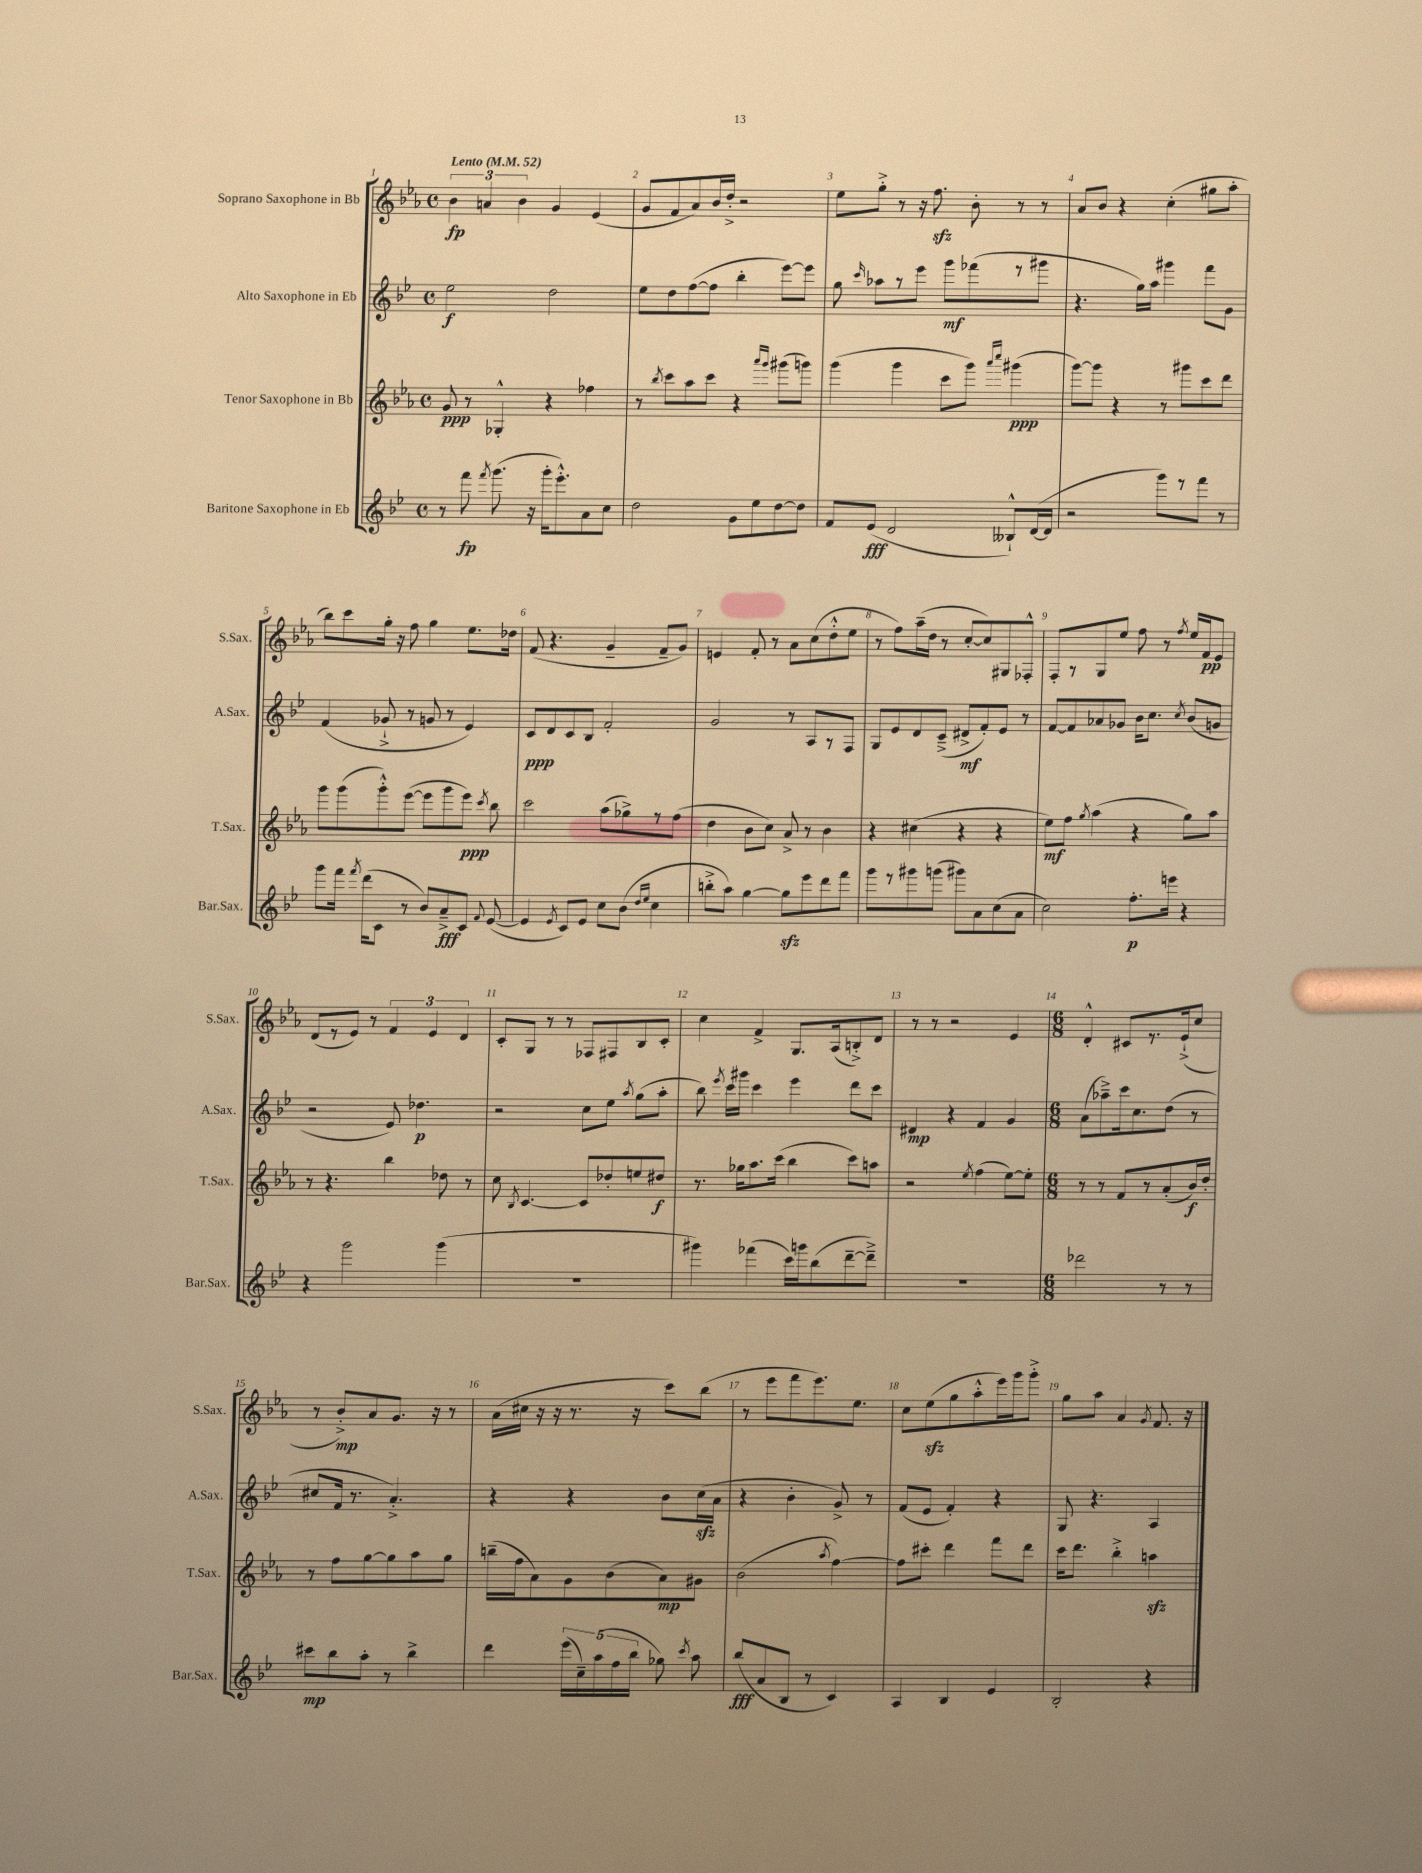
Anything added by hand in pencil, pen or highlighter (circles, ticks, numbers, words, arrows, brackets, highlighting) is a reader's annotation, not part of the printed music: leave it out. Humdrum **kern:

**kern	**kern	**kern	**kern
*staff4	*staff3	*staff2	*staff1
*clefG2	*clefG2	*clefG2	*clefG2
*k[b-e-]	*k[b-e-a-]	*k[b-e-]	*k[b-e-a-]
*M4/4	*M4/4	*M4/4	*M4/4
*met(c)	*met(c)	*met(c)	*met(c)
*MM52	*MM52	*MM52	*MM52
8r	8g/	2ee-\	6b-\
8fff\	8r	.	.
.	.	.	6a/
8qfff/	.	.	.
(8.ggg\	4G-'^^/	.	.
.	.	.	6b-\
16r	.	.	.
16ggg'\LK	4r	2dd\	4g/
8.eee-'^^\)	.	.	.
8a\	4ff-\	.	(4e-/
8cc\J	.	.	.
=	=	=	=
2dd\	8r	8ee-\L	8g/L
.	8qbb-/	.	.
.	8ccc\L	8dd\	8f/
.	8aa-\	([8ff\	8a-/)
.	8ccc\J	8ff\]J	16b-/L
.	.	.	16dd'^/JJ
8g\L	4r	4bb-'\	2r
8ee-\	.	.	.
.	16qqaaa-/LL	.	.
.	16qqggg/JJ	.	.
[8dd\	(8ggg#\L	[8eee-\L)	.
8dd\]J	8ggg\J)	8eee-\]J	.
=	=	=	=
8f/L	(4ggg\	8gg\	8ee-\L
.	.	16qqccc/	.
(8e-/J	.	8aa-\L	8gg'^\J
2d/	4ggg\	8r	8r
.	.	8eee-\J	16r
.	.	.	8.ff\
.	8ccc\L	8ggg\L	.
.	8ggg\J)	(8fff-\	8b-'\
.	16qqaaa-/LL	.	.
.	16qqcccc/JJ	.	.
8B--`^^/L)	(4ggg#\	8r	8r
([16d/L	.	8ggg#\J	8r
16d/]JJ	.	.	.
=	=	=	=
2r	[8ggg\L)	4.r	8a-/L
.	8ggg\]J	.	8b-/J
.	4r	.	4r
.	.	16gg\LL)	.
.	.	16aa\JJ	.
8ggg\L)	8r	4ggg#\	(4cc'\
8r	8ggg#\L	.	.
8fff\J	8ccc\	8fff\L	8gg#\L
8r	8ddd\J	8g\J	8aa-'\J
=	=	=	=
8ggg\L	8ggg\L	(4f/	8bb-\L)
16fff\Jk	(8ggg\	.	8ccc\
8qfff/	.	.	.
(16ddd\LK	.	.	.
8c\J	8ggg'^^\)	8g-`^/	16gg'\Jk
.	.	.	16r
8r	([8eee-\J	8r	8ff\
8b-/L)	8eee-\]L	8g/	4gg\
8a~^/	8ggg\	8r	.
8c/J	8eee-\J)	4e-/)	8.ee-\L
8qqf/	8qccc/	.	.
([8e-/	8bb-\	.	.
.	.	.	16dd-\Jk
=	=	=	=
4e-/]	2ccc\	8c/L	(8f/
.	.	8d/	4.r
8qe-/	.	.	.
8c/L)	.	8c/	.
8e-/J	.	8B-/J	.
8cc\L	(8aa-\L	2f'/	4g~/
(8b-\J	8gg-^\)	.	.
16qqdd/LL	.	.	.
16qqee-/JJ	.	.	.
4cc\	8r	.	8f~/L
.	(8ff\J	.	8g/J)
=	=	=	=
8bb'^\L	4dd\	2g/	4e/
8aa\J)	.	.	.
[4gg\	8b-\L	.	8f'/
.	8cc\J)	.	8r
8gg\]L	8a-^/	8r	8a-\L
8eee-\	8r	8A/L	(8cc\
8ddd\	4b-\	8r	8dd'^^\
8fff\J	.	8F/J	8ee-\J
=	=	=	=
8ggg\L	4r	8G/L	8r
8r	.	8e-/	8ff\L)
8ggg#\	(4cc#\	8d/	(16aa-~\L
.	.	.	16dd\JJ
(8ggg\J	.	(8c~^/J	8r
8ggg#\L)	4r	8d#^/L	[8cc'/L
8a\	.	8f'/)	8cc/])
(8cc\	4r	8e-/J	8G#/
8a\J	.	8r	8F-'^^/J
=	=	=	=
2cc\)	8ee-\L)	[8f/L	8F'/L
.	8ff\J	8f/]	8r
.	8qgg/	.	.
.	(4aa-\	8a-/	8G/
.	.	8g-/J	8ee-/J
8.ff'\L	4r	16b-\LK	8ff\
.	.	8.cc\J	.
.	.	.	8r
16eee\Jk	.	.	.
.	.	8qcc/	8qff/
4r	8gg\L)	(8b-/L	16ee-/LL
.	.	.	16f/J
.	8aa-\J	8g/J	8e-/J
=	=	=	=
4r	8r	2r	(8d/L
.	4.r	.	8r
2ggg\	.	.	8e-/J)
.	.	.	8r
.	4bb-\	8e-/)	6f/
.	.	4.dd-\	.
.	.	.	6e-/
(4ggg\	8dd-\	.	.
.	.	.	6d/
.	8r	.	.
=	=	=	=
1r	8cc\	2r	8c'/L
.	8qB-/	.	.
.	[4.c/	.	8G/J
.	.	.	8r
.	.	.	8r
.	8c/]L	8cc\L	8F-/L
.	8dd-'/	8ee-\J	8F#/
.	.	8qaa/	.
.	8ee/	(8gg\L	8B-/
.	8dd#/J	8aa'\J	8c'/J
=	=	=	=
4ggg#\)	8.r	8bb-\)	4cc\
.	.	8qeee-/	.
.	.	16ccc\LL	.
.	16gg-\LK	16ggg#\JJ	.
(4fff-\	8.aa-\	4ccc\	4f^/
.	(16ccc\Jk	.	.
16ccc\LL)	4bb-\	4eee-\	8.G/L
16ggg\J	.	.	.
(8bb-\	.	.	.
.	.	.	(16A-/k
[8ddd~\	8ccc\L)	8ddd\L	8B'^/)
8ddd~^\]J)	8aa\J	8ccc\J	8d/J
=	=	=	=
1r	2r	4d#/	8r
.	.	.	8r
.	.	4r	2r
.	8qee-/	.	.
.	(4ff\	4f/	.
.	[8ee-\L)	4g/	4e-/
.	8ee-'\]J	.	.
=	=	=	=
*M6/8	*M6/8	*M6/8	*M6/8
2ddd-\	8r	(8a\L	4d'^^/
.	8r	8aa-~^\)	.
.	8f/L	16ccc\k	8c#/L
.	.	8.cc\	.
.	8r	.	8.r
8r	(8a-'/	(8dd\J	.
.	.	.	(16e-`^/k
8r	16b-/L)	8r	8cc/J
.	16dd'/JJ	.	.
=	=	=	=
8ccc#\L	8r	8cc#/L	8r
8bb-\	8ff\L	16f/Jk	8b-'^/L)
.	.	8.r	.
8aa'\J	[8gg\	.	8a-/
8r	8gg\]	4.a'^/)	8.g/J
4bb-^\	8aa-\	.	.
.	.	.	16r
.	8gg\J	.	8r
=	=	=	=
4ddd\	(16bb~\LL	4r	(16a-\LL
.	16ff\J	.	16cc#\JJ
.	8a-\)	.	16r
.	.	.	16r
(20eee-\LL	8g\	4r	8.r
20cc~\)	.	.	.
(20aa\	.	.	.
.	(8b-\	.	.
20ff\	.	.	.
.	.	.	16r
20bb-\JJ	.	.	.
8gg-\)	8a-\)	8b-\L	8ccc\L)
8qccc/	.	.	.
8aa\	8g#\J	(16cc\L	(8bb-\J
.	.	16a\JJ	.
=	=	=	=
(8bb-/L	(2b-\	4r	8r
8a/	.	.	8eee-\L
8B-/J	.	4b-'\	8fff\
8r	.	.	8.eee-\)
.	8qaa-/	.	.
4c/)	[4ff\)	8g^/)	.
.	.	.	8.ee-\J
.	.	8r	.
=	=	=	=
4A/	8ff\]L	(8f/L	8cc\L
.	8ccc#'\J	8e-/J	(8ee-\
4B-/	4ddd\	4f'/)	8gg\
.	.	.	8aa-'^^\
4e-/	8fff\L	4r	16eee-\L)
.	.	.	16ggg\J
.	8ddd\J	.	8ggg'^\J
=	=	=	=
2B-'/	16ccc\LK	8G/	8gg\L
.	8.ddd\J	.	.
.	.	4.r	8aa-\J
.	4bb-'^\	.	4a-/
.	.	.	8qg/
4r	4aa\	4A/	8.f/
.	.	.	16r
==	==	==	==
*-	*-	*-	*-
